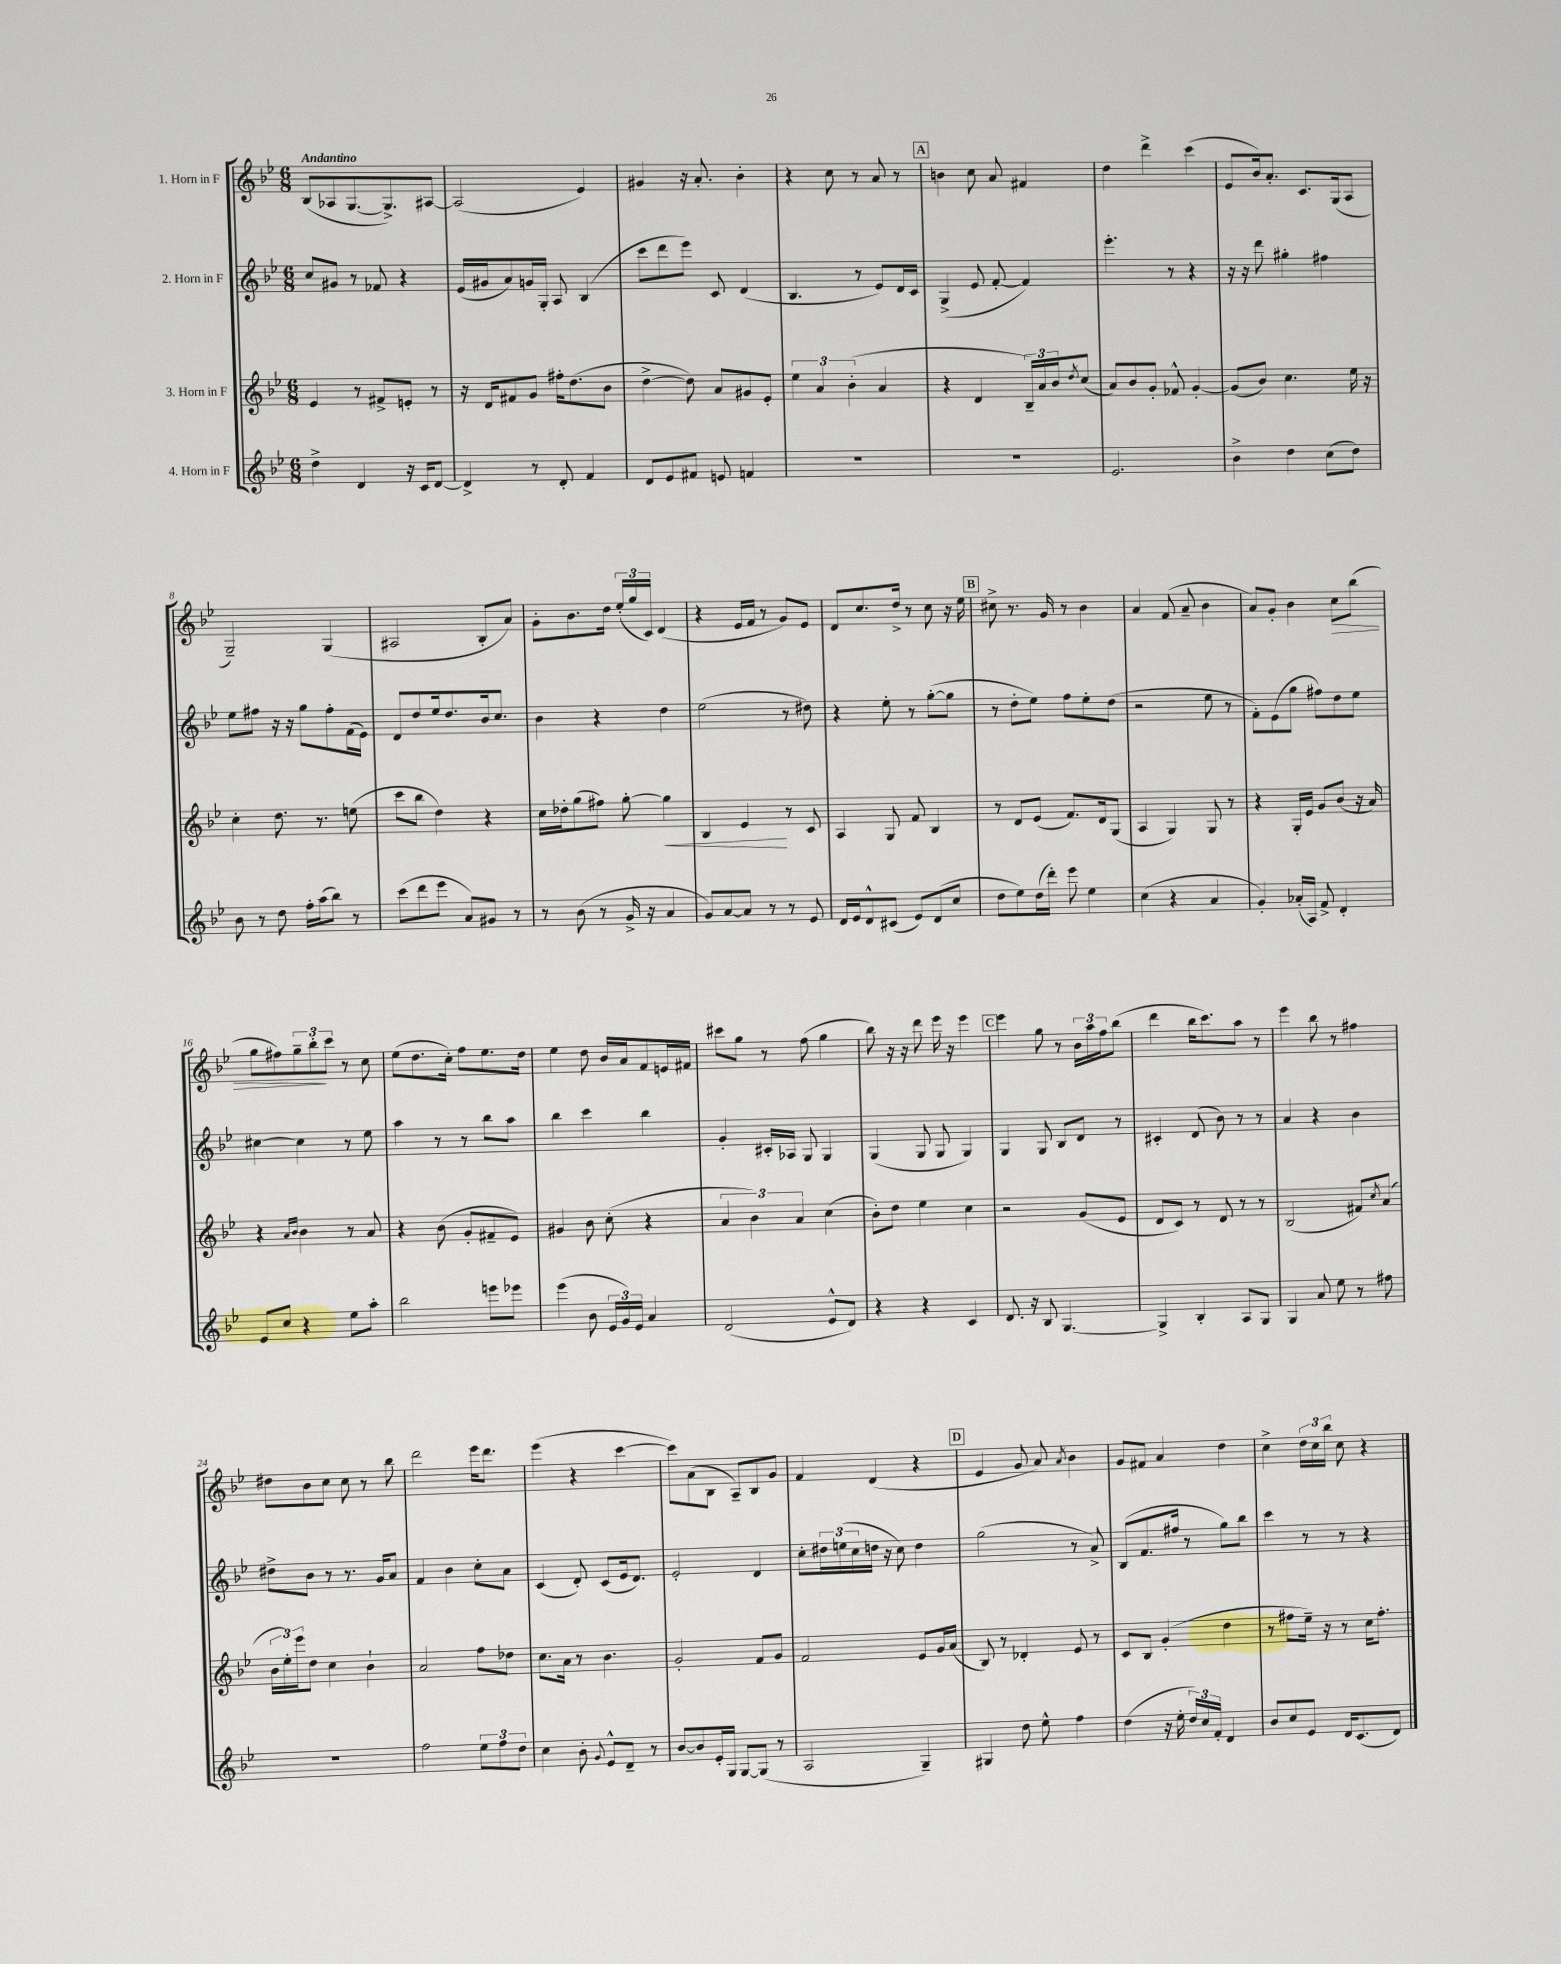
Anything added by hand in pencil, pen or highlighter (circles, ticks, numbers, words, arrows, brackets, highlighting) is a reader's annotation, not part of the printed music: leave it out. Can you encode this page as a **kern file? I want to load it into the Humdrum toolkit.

**kern	**kern	**kern	**kern
*staff4	*staff3	*staff2	*staff1
*clefG2	*clefG2	*clefG2	*clefG2
*k[b-e-]	*k[b-e-]	*k[b-e-]	*k[b-e-]
*M6/8	*M6/8	*M6/8	*M6/8
4dd^	4e-	8cc	(8B-
.	.	8g#	8A-
4d	8r	8r	[8.G
.	8f#^	8f-	.
.	.	.	8.G^])
16r	8e'	4r	.
16c	.	.	.
[8d	8r	.	[8A#
=	=	=	=
4d^]	16r	(16e-	(2A#]
.	16d	16g#	.
.	8f#	8a)	.
8r	8g	16g	.
.	.	16G'	.
8d'	16ff#'	8A	.
.	(8.dd	.	.
4f	.	(4B-	4e-)
.	8b-	.	.
=	=	=	=
8d	[4dd^	8ccc	4g#
8e-	.	8ddd	.
8f#	8dd])	8eee-)	16r
.	.	.	8.a'
8e	8a	8c	.
4f	8g#	(4d	4b-'
.	8e-'	.	.
=	=	=	=
2.r	6ee-	4.B-	4r
.	6a	.	.
.	.	.	8cc
.	(6b-'	.	.
.	.	8r	8r
.	4a	8e-)	8a
.	.	16d	8r
.	.	16c	.
=	=	=	=
2.r	4r	(4G^	4b
.	4d	8e-	8cc
.	.	[8f'	8a
.	24B-~)	4f])	4f#
.	24a	.	.
.	24b-	.	.
.	8qdd	.	.
.	(8cc	.	.
=	=	=	=
2.e-	8a)	4.eee-'	4dd
.	8b-	.	.
.	8g'	.	4ddd^
.	8f-^^	8r	.
.	[4g'	4r	(4ccc
=	=	=	=
4b-^	(8g]	16r	8e-
.	.	16r	.
.	8b-)	8ddd	16b-)
.	.	.	8.a'
4dd	4.cc	4gg#'	.
.	.	.	8.c
(8cc	.	4ff#	.
.	.	.	(16G
8dd)	16ee-	.	8A
.	16r	.	.
=	=	=	=
8b-	4cc'	8ee-	2G~)
8r	.	8ff#	.
8dd	8.dd	16r	.
.	.	16r	.
16ff'	.	8gg	.
(16aa	8.r	.	.
8bb-)	.	8ff#'	(4G
8r	(8ee	(16f	.
.	.	16e-)	.
=	=	=	=
(8ccc	8ccc	8d	2A#
8ddd	8bb-	8dd	.
8eee-	4dd)	16ee-	.
.	.	8.dd	.
8a)	.	.	.
8g#	4r	16b-	8B-'
.	.	8.cc	.
8r	.	.	8a)
=	=	=	=
8r	16cc	4b-	8g'
.	16dd-'	.	.
(8b-	(8gg	.	8.b-
8r	8ff#)	4r	.
.	.	.	16dd
16g^	[8gg'	.	(24ee-'
.	.	.	24gg
16r	.	.	.
.	.	.	24c)
4a	4gg]	4dd	(4d
=	=	=	=
8g)	4B-	(2ee-	4r
[8a	.	.	.
8a]	4e-	.	16e-
.	.	.	16f
8r	.	.	8r
8r	8r	8r	8g)
8e-	8c	8dd#)	8e-
=	=	=	=
16d	4A	4r	8d
16e-	.	.	.
8d^^	.	.	8.cc
(8c#	8G	8ee-'	.
.	.	.	16dd^
8e-)	8f	8r	8r
(8d	4B-	([8gg'	8cc
8cc	.	8gg]	16r
.	.	.	16ee-
=	=	=	=
8dd	8r	8r	8cc#^
8ee-)	8d	8dd'	8.r
(16dd	(8e-	8ee-)	.
16ddd')	.	.	16g
8eee-	8.f)	8ff	8r
4ee-	.	8ee-'	4b-
.	16d	.	.
.	(8G	(8dd	.
=	=	=	=
(4cc	4A	2r	4a
4r	4G)	.	(8f
.	.	.	8a~
4a	8G	8ee-	4b-
.	8r	8r	.
=	=	=	=
4g')	4r	8f')	8a)
.	.	(8e-	8g'
(16a-'	16G'	8gg	4b-
16A)	16e-	.	.
8f^	8g	8ff#)	.
4d'	(8b-	8dd	8cc
.	16r	8ee-	(8bb-
.	16a)	.	.
=	=	=	=
8e-	4r	[4cc#	8gg
8cc	.	.	8ff#)
.	16qqa	.	.
.	16qqb-	.	.
4r	4b-	4cc#]	12gg~
.	.	.	12bb-'
.	.	.	12ccc
8ee-	8r	8r	8r
8aa'	8a	8ee-	8cc
=	=	=	=
2bb-	4r	4aa	(8ee-
.	.	.	8.dd
.	(8b-	8r	.
.	.	.	16cc')
.	8g'	8r	8ff
8eee	8f#~	8bb-	8.ee-
8eee-	8e-)	8aa	.
.	.	.	16dd
=	=	=	=
(4eee-	4g#	4bb-	4ee-
8b-	8b-	4ccc	8dd
24e-	(8cc'	.	16b-
24g)	.	.	.
.	.	.	16a
24e-	.	.	.
4a	4r	4bb-	8f
.	.	.	16e
.	.	.	16f#
=	=	=	=
(2d	6a	4g'	8ccc#
.	.	.	8gg
.	6b-)	.	.
.	.	16c#'	8r
.	.	16A-	.
.	6a	.	.
.	.	8G	(8ff
8e-^^	(4cc	4G	4gg
8d)	.	.	.
=	=	=	=
4r	8b-')	(4G	8bb-)
.	8dd	.	16r
.	.	.	16r
4r	4ee-	8G	8ddd
.	.	8G	16eee-
.	.	.	16r
4c	4cc	4G)	4eee-
=	=	=	=
8.d	2r	4G	4eee-
16r	.	.	.
8B-	.	8G	8gg
[4.G	.	8B-	8r
.	(8g	8d	24b-
.	.	.	24aa
.	.	.	24ff
.	8e-	8r	(8bb-
=	=	=	=
4G^]	8d	4c#'	4ddd
.	8c)	.	.
4B-'	8r	(8d	16bb-
.	.	.	8.ccc)
.	8d	8b-)	.
8A	8r	8r	8aa
8G	8r	8r	8r
=	=	=	=
4G	(2B-	4a	4eee-
8a	.	4r	8bb-
8ee-	.	.	8r
8r	8f#)	4b-	4ff#
.	8qcc	.	.
8ff#	(8a	.	.
=	=	=	=
2.r	24b-	8dd#^	8dd#
.	24ee-')	.	.
.	24eee-	.	.
.	8dd	8b-	8b-
.	4cc	8r	8cc
.	.	8.r	8cc
.	4b-`	.	8r
.	.	16g	.
.	.	8a	8bb-
=	=	=	=
2ff	2a	4f	2ddd
.	.	4b-	.
12ee-	8ff	8cc'	16eee-
.	.	.	8.ddd
12ff	.	.	.
.	8dd-	8a	.
12dd	.	.	.
=	=	=	=
4cc	8.cc	(4c	(4eee-
.	16a	.	.
8b-'	8r	8d')	4r
8qqg	.	.	.
8e-^^	4.b-	(8c	.
8d~	.	16e-	[4ccc
.	.	8.d)	.
8r	.	.	.
=	=	=	=
[8b-	2g'	2e-'	8ccc])
8b-]	.	.	(8a
16e-'	.	.	8B-
16G	.	.	.
[8G	.	.	8A~)
(8G]	8f	4d	8B-
8r	8g	.	8g
=	=	=	=
2A	2f	8cc'	4f
.	.	24dd#	.
.	.	(24ee	.
.	.	24cc	.
.	.	16dd	(4d
.	.	16r	.
.	.	8cc)	.
4G~)	8e-	4dd	4r
.	16g	.	.
.	(16a	.	.
=	=	=	=
4G#	8B-)	(2gg	4e-
.	8r	.	.
8dd	4d-'	.	8g
8ee-^^	.	.	8a)
.	.	.	8qa
4ff	8e-	8r	4b-
.	8r	8a^)	.
=	=	=	=
(4dd	8c	(8B-	8g
.	8B-	8.f	8f#
16r	(4g'	.	4a
16ee-'	.	16ff#	.
24dd)	.	8r	.
24cc	.	.	.
24f'	.	.	.
4d	4dd	8gg)	4dd
.	.	8bb-	.
=	=	=	=
8b-	8r	4ccc	4cc^
8cc	8ff#	.	.
8e-	16ee-~)	8r	24dd
.	.	.	24cc
.	16r	.	.
.	.	.	24bb-
16d	8r	8r	8cc
(8.c	.	.	.
.	16cc	4r	4r
.	8.ff#'	.	.
8d)	.	.	.
==	==	==	==
*-	*-	*-	*-
